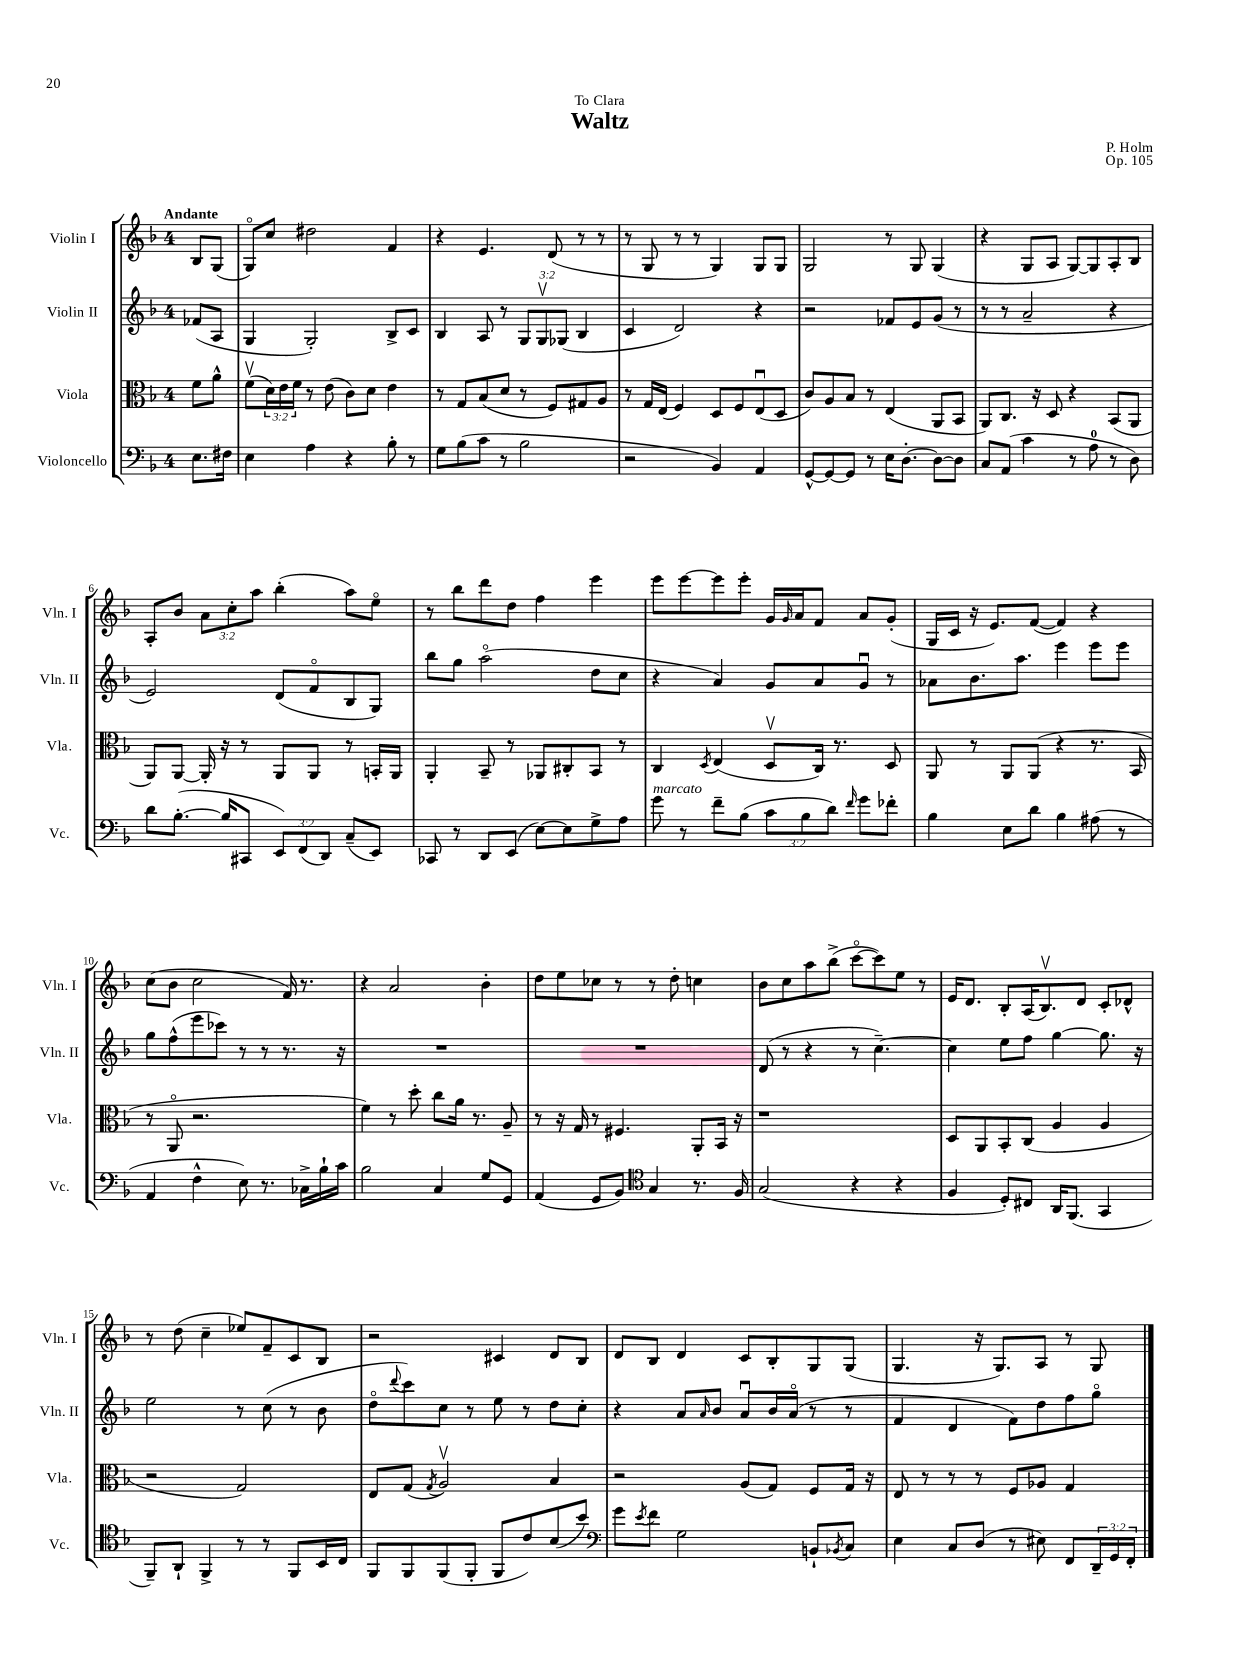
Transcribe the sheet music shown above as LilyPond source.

\header { title = "Waltz" composer = "P. Holm" dedication = "To Clara" opus = "Op. 105" }
<<
\new StaffGroup <<
\new Staff = "s0" \with { instrumentName = "Violin I" shortInstrumentName = "Vln. I" } {
    \clef treble \key f \major \once \override Staff.TimeSignature.style = #'single-digit \time 4/4 \override Staff.TupletNumber.text = #tuplet-number::calc-fraction-text \partial 4 \tempo "Andante"
    bes8 g8( |
    g8\flageolet) c''8 dis''2 f'4 |
    r4 e'4. d'8( r8 r8 |
    r8 g8 r8 r8 g4) g8 g8 |
    g2 r8 g8 g4( |
    r4 g8 a8 g8~) g8 a8-. bes8 |
    a8-. bes'8 \tuplet 3/2 { a'8 c''8-. a''8 } bes''4-.( a''8) e''8\flageolet |
    r8 bes''8 d'''8 d''8 f''4 e'''4 |
    e'''8 e'''8~ e'''8 e'''8-. g'16 \grace { g'16 } a'16 f'8 a'8 g'8-.( |
    g16 c'16 r16 e'8.) f'8~( f'4) r4 |
    c''8( bes'8 c''2 f'16) r8. |
    r4 a'2 bes'4-. |
    d''8 e''8 ces''8 r8 r8 d''8-. c''4 |
    bes'8 c''8 a''8 bes''8->( c'''8~\flageolet c'''8) e''8 r8 |
    e'16 d'8. bes8-. a16( bes8.\upbow) d'8 c'8-. des'8-^ |
    r8 d''8( c''4-- ees''8) f'8-- c'8 bes8 |
    r2 cis'4 d'8 bes8 |
    d'8 bes8 d'4 c'8 bes8-. g8 g8( |
    g4. r16 g8.) a8 r8 g8 \bar "|." |
}
\new Staff = "s1" \with { instrumentName = "Violin II" shortInstrumentName = "Vln. II" } {
    \clef treble \key f \major \once \override Staff.TimeSignature.style = #'single-digit \time 4/4 \override Staff.TupletNumber.text = #tuplet-number::calc-fraction-text \partial 4
    fes'8( a8 |
    g4 g2-.) bes8-> c'8 |
    bes4 a8 r8 \tuplet 3/2 { g8 g8\upbow ges8( } bes4 |
    c'4 d'2) r4 |
    r2 fes'8 e'8 g'8( r8 |
    r8 r8 a'2-- r4 |
    e'2) d'8( f'8\flageolet bes8 g8) |
    bes''8 g''8 a''2\flageolet( d''8 c''8 |
    r4 a'4) g'8 a'8 g'8\downbow r8 |
    aes'8 bes'8. a''8. e'''4 e'''8 e'''8 |
    g''8 f''8-^( e'''8 ces'''8) r8 r8 r8. r16 |
    R1 |
    R1 |
    d'8( r8 r4 r8 c''4.~--) |
    c''4 e''8 f''8 g''4~ g''8. r16 |
    e''2 r8 c''8( r8 bes'8 |
    d''8\flageolet \appoggiatura { d'''8 } c'''8) c''8 r8 e''8 r8 d''8 c''8-. |
    r4 a'8 \grace { a'16 } bes'8 a'8\downbow bes'16 a'16\flageolet( r8 r8 |
    f'4 d'4 f'8) d''8 f''8 g''8\flageolet \bar "|." |
}
\new Staff = "s2" \with { instrumentName = "Viola" shortInstrumentName = "Vla." } {
    \clef alto \key f \major \once \override Staff.TimeSignature.style = #'single-digit \time 4/4 \override Staff.TupletNumber.text = #tuplet-number::calc-fraction-text \partial 4
    f'8 a'8-^ |
    f'8\upbow( \tuplet 3/2 { d'16) e'16 f'16 } r8 e'8( c'8) d'8 e'4 |
    r8 g8 bes8( d'8 r8 f8) gis8 a8 |
    r8 g16 e16( f4) d8 f8 e8\downbow( d8 |
    c'8) a8 bes8 r8 e4( a,8 bes,8 |
    a,8) c8. r16 d8 r4 bes,8( a,8 |
    a,8) a,8~ a,16-. r16 r8 a,8 a,8 r8 b,16-. a,16 |
    a,4-. bes,8-- r8 aes,8 cis8-. bes,8 r8 |
    c4 \acciaccatura { d8 } e4( d8\upbow c16) r8. d8 |
    a,8 r8 a,8 a,8( r4 r8. bes,16 |
    r8 a,8\flageolet r2. |
    f'4) r8 d''8-. c''8 a'16 r8. a8-- |
    r8 r16 g16 r8 fis4. a,8-. bes,16 r16 |
    r1 |
    d8 a,8 bes,8-. c8( a4 a4 |
    r2 g2) |
    e8 g8( \acciaccatura { g8 } a2\upbow) bes4 |
    r2 a8( g8) f8 g16 r16 |
    e8 r8 r8 r8 f8 aes8 g4 \bar "|." |
}
\new Staff = "s3" \with { instrumentName = "Violoncello" shortInstrumentName = "Vc." } {
    \clef bass \key f \major \once \override Staff.TimeSignature.style = #'single-digit \time 4/4 \override Staff.TupletNumber.text = #tuplet-number::calc-fraction-text \partial 4
    e8. fis16 |
    e4 a4 r4 bes8-. r8 |
    g8 bes8( c'8 r8 bes2 |
    r2 bes,4) a,4 |
    g,8~-^ g,8~ g,8 r8 e16 d8.~-. d8~ d8 |
    c8 a,8( c'4 r8 a8-0 r8 d8) |
    d'8 bes8.~-.( bes16 cis,8 \tuplet 3/2 { e,8) f,8( d,8) } c8--( e,8) |
    ces,8 r8 d,8 e,8( e8~) e8 g8-> a8 |
    g'8^\markup { \italic "marcato" } r8 f'8-- bes8( \tuplet 3/2 { c'8 bes8 d'8) } \grace { f'16 } g'8 fes'8-. |
    bes4 e8 d'8 bes4 ais8( r8 |
    a,4 f4-^ e8) r8. ces16-> bes16-! c'16 |
    bes2 c4 g8 g,8 |
    a,4( g,8 bes,8) \clef tenor g4 r8. f16 |
    g2( r4 r4 |
    f4 d8-.) cis8 a,16 f,8.( g,4 |
    f,8--) a,8-! f,4-> r8 r8 f,8 bes,16 c16 |
    f,8 f,8 f,8( f,8-. f,8 c'8) bes8( bes'8) |
    \clef bass g'8 \acciaccatura { e'8 } f'8 g2 b,8-! \acciaccatura { bes,8 } c8 |
    e4 c8 d8( r8 eis8) f,8 \tuplet 3/2 { d,16-- g,16 f,16-. } \bar "|." |
}
>>
>>
